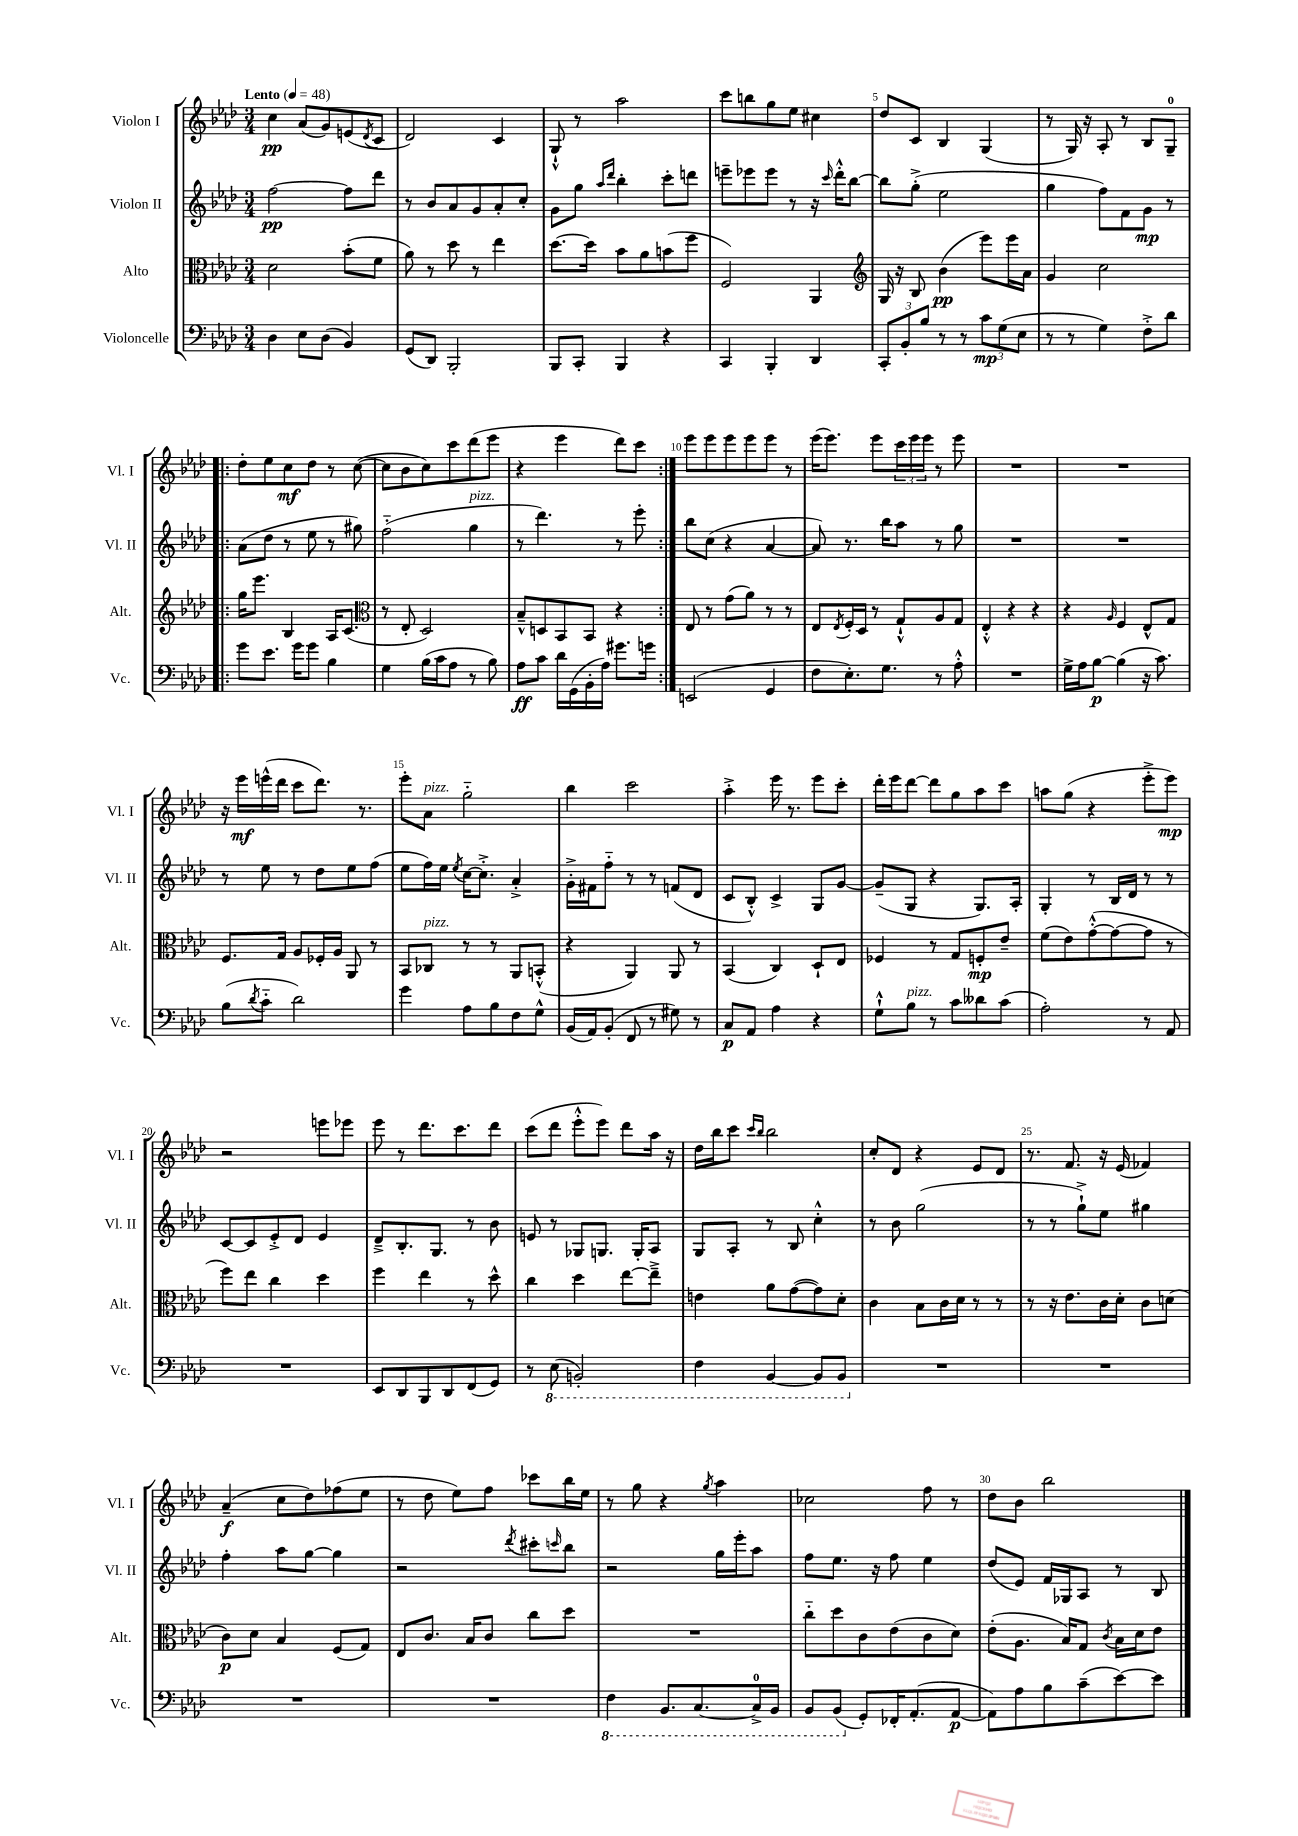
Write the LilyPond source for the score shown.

<<
\new StaffGroup <<
\new Staff = "s0" \with { instrumentName = "Violon I" shortInstrumentName = "Vl. I" } {
    \clef treble \key aes \major \numericTimeSignature \time 3/4 \tempo "Lento" 4 = 48
    c''4\pp aes'8( g'8) e'8( \acciaccatura { des'8 } c'8 |
    des'2) c'4 |
    g8-!-^ r8 aes''2 |
    c'''8 b''8 g''8 ees''8 cis''4 |
    des''8 c'8 bes4 g4( |
    r8 g16) r16 aes8-. r8 bes8 g8-0-- |
    \repeat volta 2 { des''8-. ees''8 c''8\mf des''8 r8 c''8~( |
    c''8 bes'8 c''8) c'''8 des'''8( ees'''8 |
    r4 ees'''4 des'''8) c'''8 | }
    ees'''8 ees'''8 ees'''8 ees'''8 ees'''8 r8 |
    ees'''16( ees'''8.) ees'''8 \tuplet 3/2 { c'''16 ees'''16 ees'''16 } r8 ees'''8 |
    R2. |
    R2. |
    r16 ees'''16\mf e'''16-^( des'''16 c'''8 des'''8.) r8. |
    ees'''8-. aes'8^\markup { \italic "pizz." } g''2-_ |
    bes''4 c'''2 |
    aes''4-.-> ees'''16 r8. ees'''8 c'''8-. |
    des'''16-. ees'''16 des'''8~ des'''8 g''8 aes''8 c'''8 |
    a''8 g''8( r4 ees'''8-.-> ees'''8\mp) |
    r2 e'''8 ees'''8 |
    ees'''8 r8 des'''8. c'''8. des'''8 |
    c'''8( des'''8 ees'''8-.-^ ees'''8) des'''8 aes''16 r16 |
    des''16 bes''16 c'''8 \grace { c'''16 bes''16 } bes''2 |
    c''8-. des'8 r4 ees'8 des'8 |
    r8. f'8. r16 ees'16( fes'4) |
    aes'4--\f( c''8 des''8) fes''8( ees''8 |
    r8 des''8 ees''8) f''8 ces'''8 bes''16 ees''16 |
    r8 g''8 r4 \acciaccatura { g''8 } aes''4 |
    ces''2 f''8 r8 |
    des''8 bes'8 bes''2 \bar "|." |
}
\new Staff = "s1" \with { instrumentName = "Violon II" shortInstrumentName = "Vl. II" } {
    \clef treble \key aes \major \numericTimeSignature \time 3/4
    f''2~\pp f''8 des'''8 |
    r8 bes'8 aes'8 g'8 aes'8-. c''8-. |
    g'8 g''8 \grace { aes''16 des'''16 } bes''4-. c'''8-. d'''8 |
    e'''8-- ees'''8 ees'''8 r8 r16 \grace { c'''16 } des'''16-.-^ bes''8~ |
    bes''8 g''8-.->( ees''2 |
    g''4 f''8) f'8 g'8\mp r8 |
    \repeat volta 2 { aes'8( des''8 r8 ees''8 r8 gis''8) |
    f''2-_( g''4^\markup { \italic "pizz." } |
    r8 des'''4.) r8 ees'''8-. | }
    bes''8 c''8( r4 aes'4~ |
    aes'8) r8. bes''16 aes''8 r8 g''8 |
    R2. |
    R2. |
    r8 ees''8 r8 des''8 ees''8 f''8( |
    ees''8 f''16) ees''16 \acciaccatura { ees''8 } c''16~ c''8.-.-> aes'4-.-> |
    g'16-.-> fis'16 f''8-_ r8 r8 f'8( des'8 |
    c'8 bes8-.-^) c'4-> g8 g'8~ |
    g'8--( g8 r4 g8.) aes16-. |
    g4-. r8 bes16 des'16 r8 r8 |
    c'8~ c'8 ees'8-.-> des'8 ees'4 |
    des'8---> bes8.-. g8. r8 bes'8 |
    e'8 r8 ges8 g8. g16-. aes8 |
    g8 aes8-. r8 bes8 c''4-.-^ |
    r8 bes'8 g''2( |
    r8 r8 g''8-!->) ees''8 gis''4 |
    f''4-. aes''8 g''8~ g''4 |
    r2 \acciaccatura { des'''8 } cis'''8-. \grace { c'''16 } bes''8 |
    r2 g''16 ees'''16-. aes''8 |
    f''8 ees''8. r16 f''8 ees''4 |
    des''8( ees'8) f'16 ges16 aes8 r8 bes8 \bar "|." |
}
\new Staff = "s2" \with { instrumentName = "Alto" shortInstrumentName = "Alt." } {
    \clef alto \key aes \major \numericTimeSignature \time 3/4
    des'2 bes'8-.( f'8 |
    aes'8) r8 des''8 r8 ees''4 |
    des''8.~ des''16 bes'8 aes'8 b'8( f''8 |
    f2) aes,4 |
    \clef treble g16 r16 bes8 bes'4\pp( ees'''8) ees'''16 aes'16 |
    g'4 c''2 |
    \repeat volta 2 { g''16 ees'''8. bes4 aes16 c'8.( |
    \clef alto r8 ees8-. des2) |
    bes8---^ d8 bes,8 bes,8 r4 | }
    ees8 r8 g'8( aes'8) r8 r8 |
    ees8 \acciaccatura { ees8 } f16-. des16 r8 g8-!-^ aes8 g8 |
    ees4-.-^ r4 r4 |
    r4 \grace { aes16 } f4 ees8-^ g8 |
    f8. g16 aes8 fes16-. aes16 aes,8 r8 |
    bes,8 ces8^\markup { \italic "pizz." } r8 r8 aes,8 b,8-.-^( |
    r4 aes,4) aes,8 r8 |
    bes,4( c4) des8-! ees8 |
    fes4 r8 g8 f8-.\mp ees'8-- |
    f'8( ees'8) g'8~-.-^( g'8~ g'8 r8 |
    f''8) ees''8 c''4 des''4 |
    f''4 ees''4 r8 des''8-^ |
    c''4 des''4 ees''8~ ees''8---> |
    e'4 aes'8 g'8~( g'8) des'8-. |
    c'4 bes8 c'16 des'16 r8 r8 |
    r8 r16 ees'8. c'16 des'16-. c'8 d'8( |
    c'8\p) des'8 bes4 f8( g8) |
    ees8 c'8. bes16 c'8 c''8 des''8 |
    R2. |
    c''8-_ des''8 c'8 ees'8( c'8 des'8) |
    ees'8-.( aes8. bes16) g8 \acciaccatura { c'8 } bes16 des'16 ees'8 \bar "|." |
}
\new Staff = "s3" \with { instrumentName = "Violoncelle" shortInstrumentName = "Vc." } {
    \clef bass \key aes \major \numericTimeSignature \time 3/4
    des4 ees8 des8( bes,4) |
    g,8( des,8) bes,,2-. |
    bes,,8 c,8-. bes,,4 r4 |
    c,4 bes,,4-. des,4 |
    \tuplet 3/2 { c,8-. bes,8-. bes8 } r8 r8 \tuplet 3/2 { c'8\mp g8( ees8 } |
    r8 r8 g4) f8-.-> des'8 |
    \repeat volta 2 { g'8 ees'8. g'16 g'8 bes4 |
    g4 bes16( c'16 aes8 r8 bes8) |
    aes8\ff c'8 des'16 g,16( bes,16-. aes16) gis'8. g'16 | }
    e,2( g,4 |
    f8 ees8.-.) g8. r8 aes8-.-^ |
    R2. |
    g16-> aes16 bes8~\p bes4( r16 c'8.) |
    bes8( \acciaccatura { des'8 } c'8-_ des'2) |
    g'4 aes8 bes8 f8 g8-^ |
    bes,16( aes,16) bes,8-.( f,8 r8 gis8) r8 |
    c8\p aes,8 aes4 r4 |
    g8-!-^ bes8^\markup { \italic "pizz." } r8 c'8 deses'8 c'8( |
    aes2-.) r8 aes,8 |
    R2. |
    ees,8 des,8 bes,,8 des,8 f,8( g,8) |
    r8 \ottava #-1 ees,8( b,,2-.) |
    f,4 bes,,4~ bes,,8 bes,,8 \ottava #0 |
    R2. |
    R2. |
    R2. |
    R2. |
    \ottava #-1 f,4 bes,,8. c,8.~ c,16-0-> bes,,16 |
    bes,,8 bes,,8( \ottava #0 g,8-.) fes,16-. aes,8.-.( aes,8~\p |
    aes,8) aes8 bes8 c'8--( ees'8~) ees'8 \bar "|." |
}
>>
>>
\layout { \context { \Score \override BarNumber.break-visibility = ##(#f #t #t) barNumberVisibility = #(every-nth-bar-number-visible 5) } }
